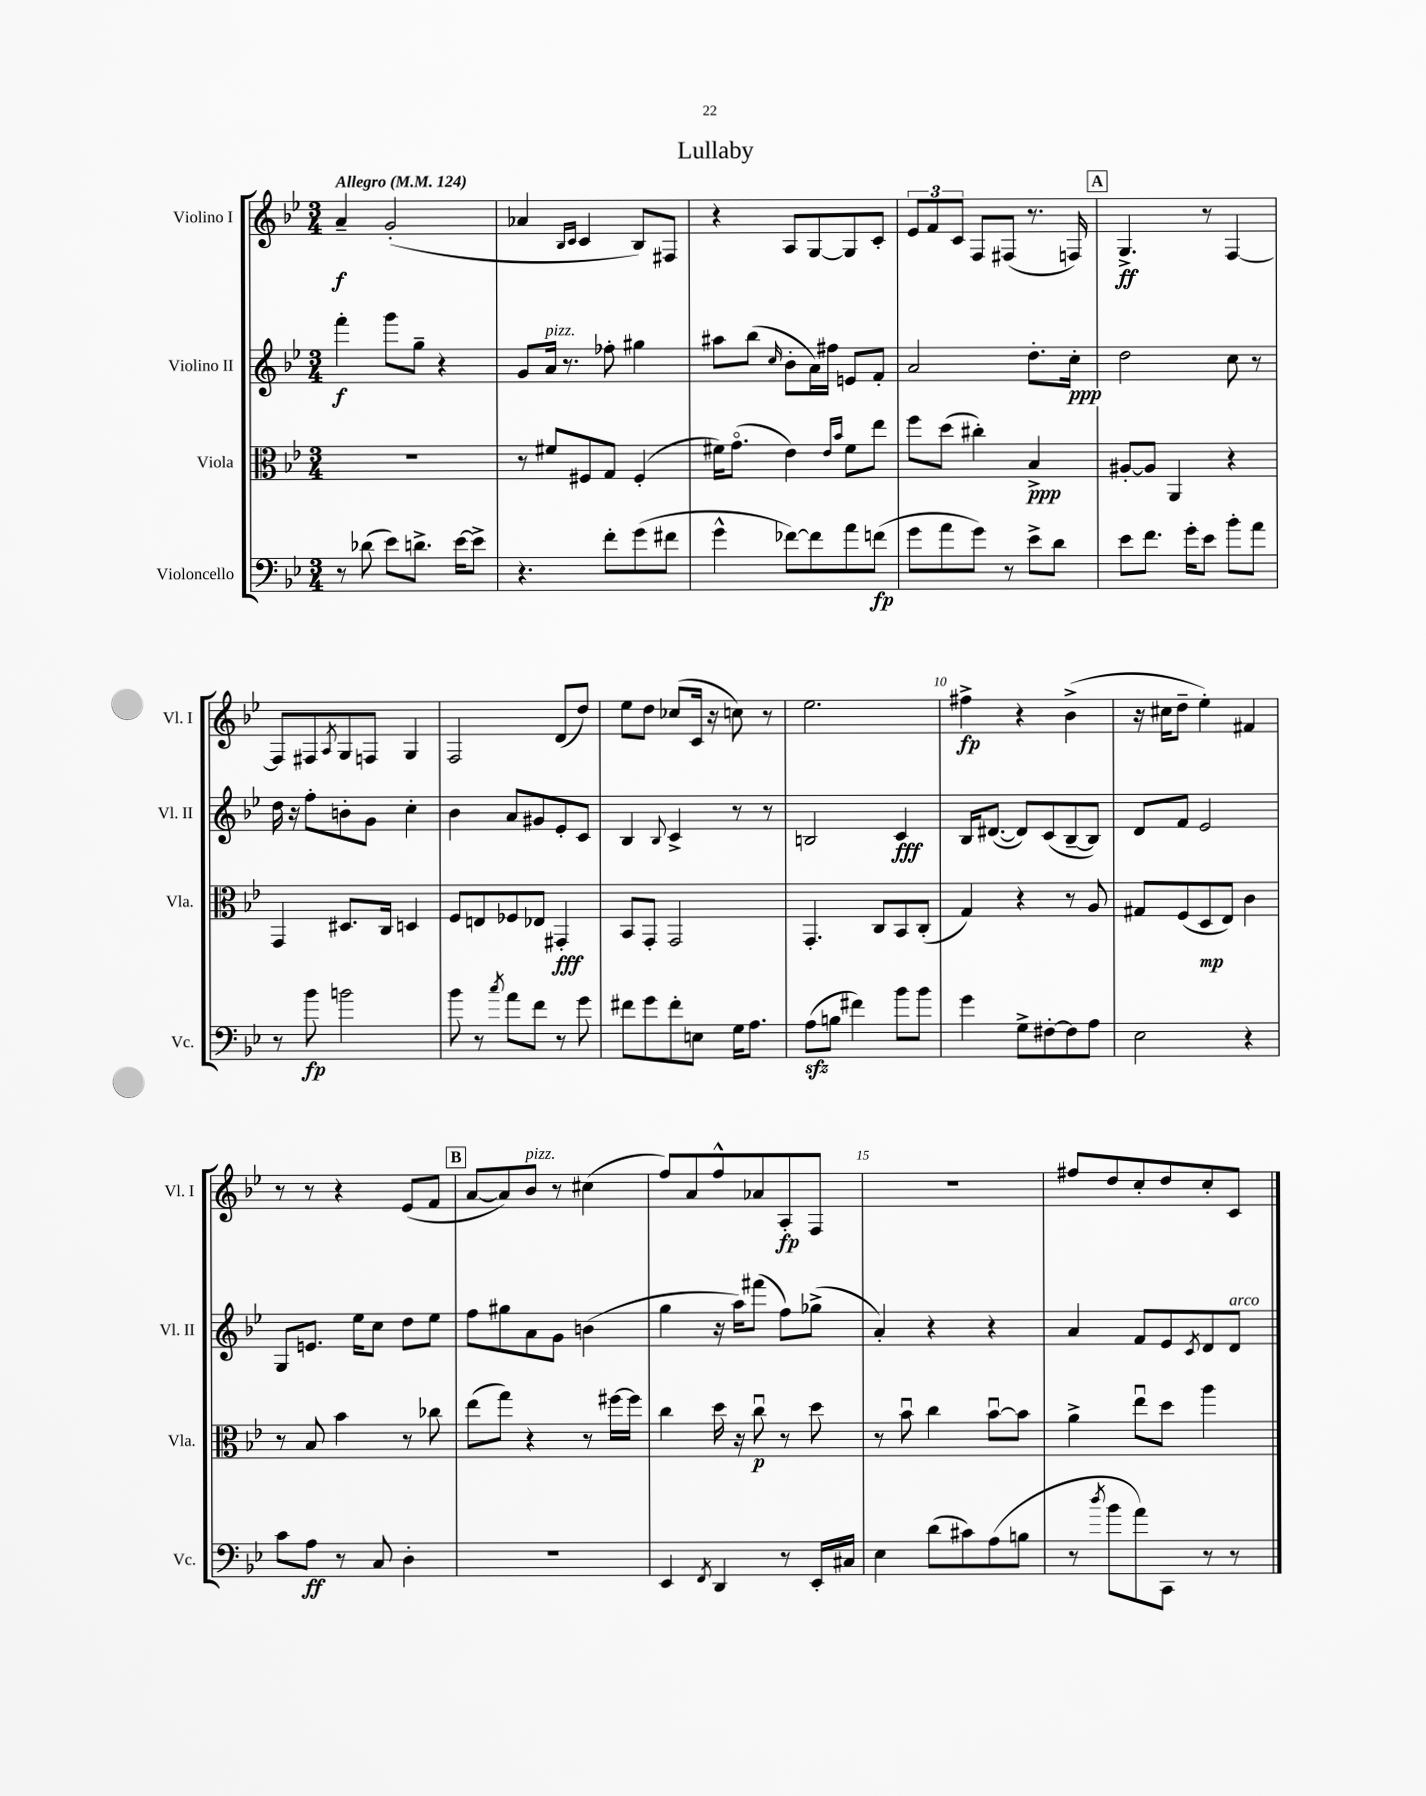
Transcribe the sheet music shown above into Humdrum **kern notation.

**kern	**kern	**kern	**kern
*staff4	*staff3	*staff2	*staff1
*clefF4	*clefC3	*clefG2	*clefG2
*k[b-e-]	*k[b-e-]	*k[b-e-]	*k[b-e-]
*M3/4	*M3/4	*M3/4	*M3/4
*MM124	*MM124	*MM124	*MM124
8r	2.r	4fff'	4a~
(8d-	.	.	.
8e-)	.	8ggg	(2g'
8.d^	.	8gg~	.
.	.	4r	.
[16e-	.	.	.
8e-^]	.	.	.
=	=	=	=
4.r	8r	8g	4a-
.	8f#	16a	.
.	.	8.r	.
.	.	.	16qqB-
.	.	.	16qqc
.	8F#	.	4c
8f'	8G	8ff-'	.
(8g	(4F#'	4gg#	8B-)
8f#	.	.	8F#
=	=	=	=
4g^^	16f#)	8aa#	4r
.	(8.go	.	.
.	.	(8bb-	.
.	.	16qqcc	.
[8f-)	4e-)	8b-'	8A
8f-]	.	16a)	[8G
.	.	16ff#	.
.	16qqe-	.	.
.	16qqb-	.	.
8a	8f#	8e	8G]
(8f	8ee-	8f'	8c'
=	=	=	=
8g	8ff	2a	12e-
.	.	.	12f
8a	(8dd	.	.
.	.	.	12c
8g)	4cc#')	.	8F
8r	.	.	(8F#
8e-^	4B-^	8.dd'	8.r
8d	.	.	.
.	.	16cc'	16F)
=	=	=	=
8e-	[8A#'	2dd	4.G^
8.f	8A#]	.	.
.	4AA	.	.
16g'	.	.	.
8e-	.	.	8r
8b-'	4r	8cc	[4F
8a	.	8r	.
=	=	=	=
8r	4GG	16dd	8F]
.	.	16r	.
8b-	.	8ff'	8F#
.	.	.	8qA
2b	8.D#	8b'	8G
.	.	8g	8F
.	16C	.	.
.	4D	4cc'	4G
=	=	=	=
8b-	8F	4b-	2F
8r	8E	.	.
8qcc	.	.	.
8a	8F-	8a	.
8f	8E-	8g#	.
8r	4GG#'	8e-'	(8d
8g	.	8c	8dd)
=	=	=	=
8f#	8BB-	4B-	8ee-
8g	8GG'	.	8dd
.	.	8qqB-	.
8f#'	2GG	4c^	(8cc-
8E	.	.	16c
.	.	.	16r
16G	.	8r	8cc)
8.A	.	.	.
.	.	8r	8r
=	=	=	=
(8A	4.GG'	2B	2.ee-
8B	.	.	.
4f#)	.	.	.
.	8C	.	.
8b-	8BB-	4c	.
8b-	(8C'	.	.
=	=	=	=
4g	4G)	16B-	4ff#^
.	.	([8.d#	.
8G^	4r	8d#])	4r
[8F#'	.	(8c	.
8F#]	8r	[8B-~	(4b-^
8A	8A	8B-])	.
=	=	=	=
2E-	8G#	8d	16r
.	.	.	16cc#
.	(8F	8f	8dd~
.	8D	2e-	4ee-')
.	8E-)	.	.
4r	4c	.	4f#
=	=	=	=
8c	8r	8G	8r
8A	8B-	8.e	8r
8r	4b-	.	4r
.	.	16ee-	.
8C	.	8cc	.
4D'	8r	8dd	(8e-
.	8cc-	8ee-	8f
=	=	=	=
2.r	(8ee-	8ff	[8a
.	8gg)	8gg#	8a])
.	4r	8a	8b-
.	.	8g	8r
.	8r	(4b	(4cc#
.	[16ff#	.	.
.	16ff#]	.	.
=	=	=	=
4EE-	4cc	4gg	8ff)
.	.	.	8a
8qFF	.	.	.
4DD	16dd	16r	8ff^^
.	16r	16aa)	.
.	8ccu	(8fff#	8a-
8r	8r	8ff)	8A'
16EE-'	8dd	(8gg-^	8F
16C#	.	.	.
=	=	=	=
4E-	8r	4a')	2.r
.	8b-u	.	.
(8d	4cc	4r	.
8c#)	.	.	.
(8A	[8b-u	4r	.
8B	8b-]	.	.
=	=	=	=
8r	4a^	4a	8ff#
8qdd	.	.	.
8b-	.	.	8dd
8a)	8ee-u	8f	8cc'
8CC	8dd	8e-	8dd
.	.	8qc	.
8r	4aa	8d	8cc'
8r	.	8d	8c
==	==	==	==
*-	*-	*-	*-
